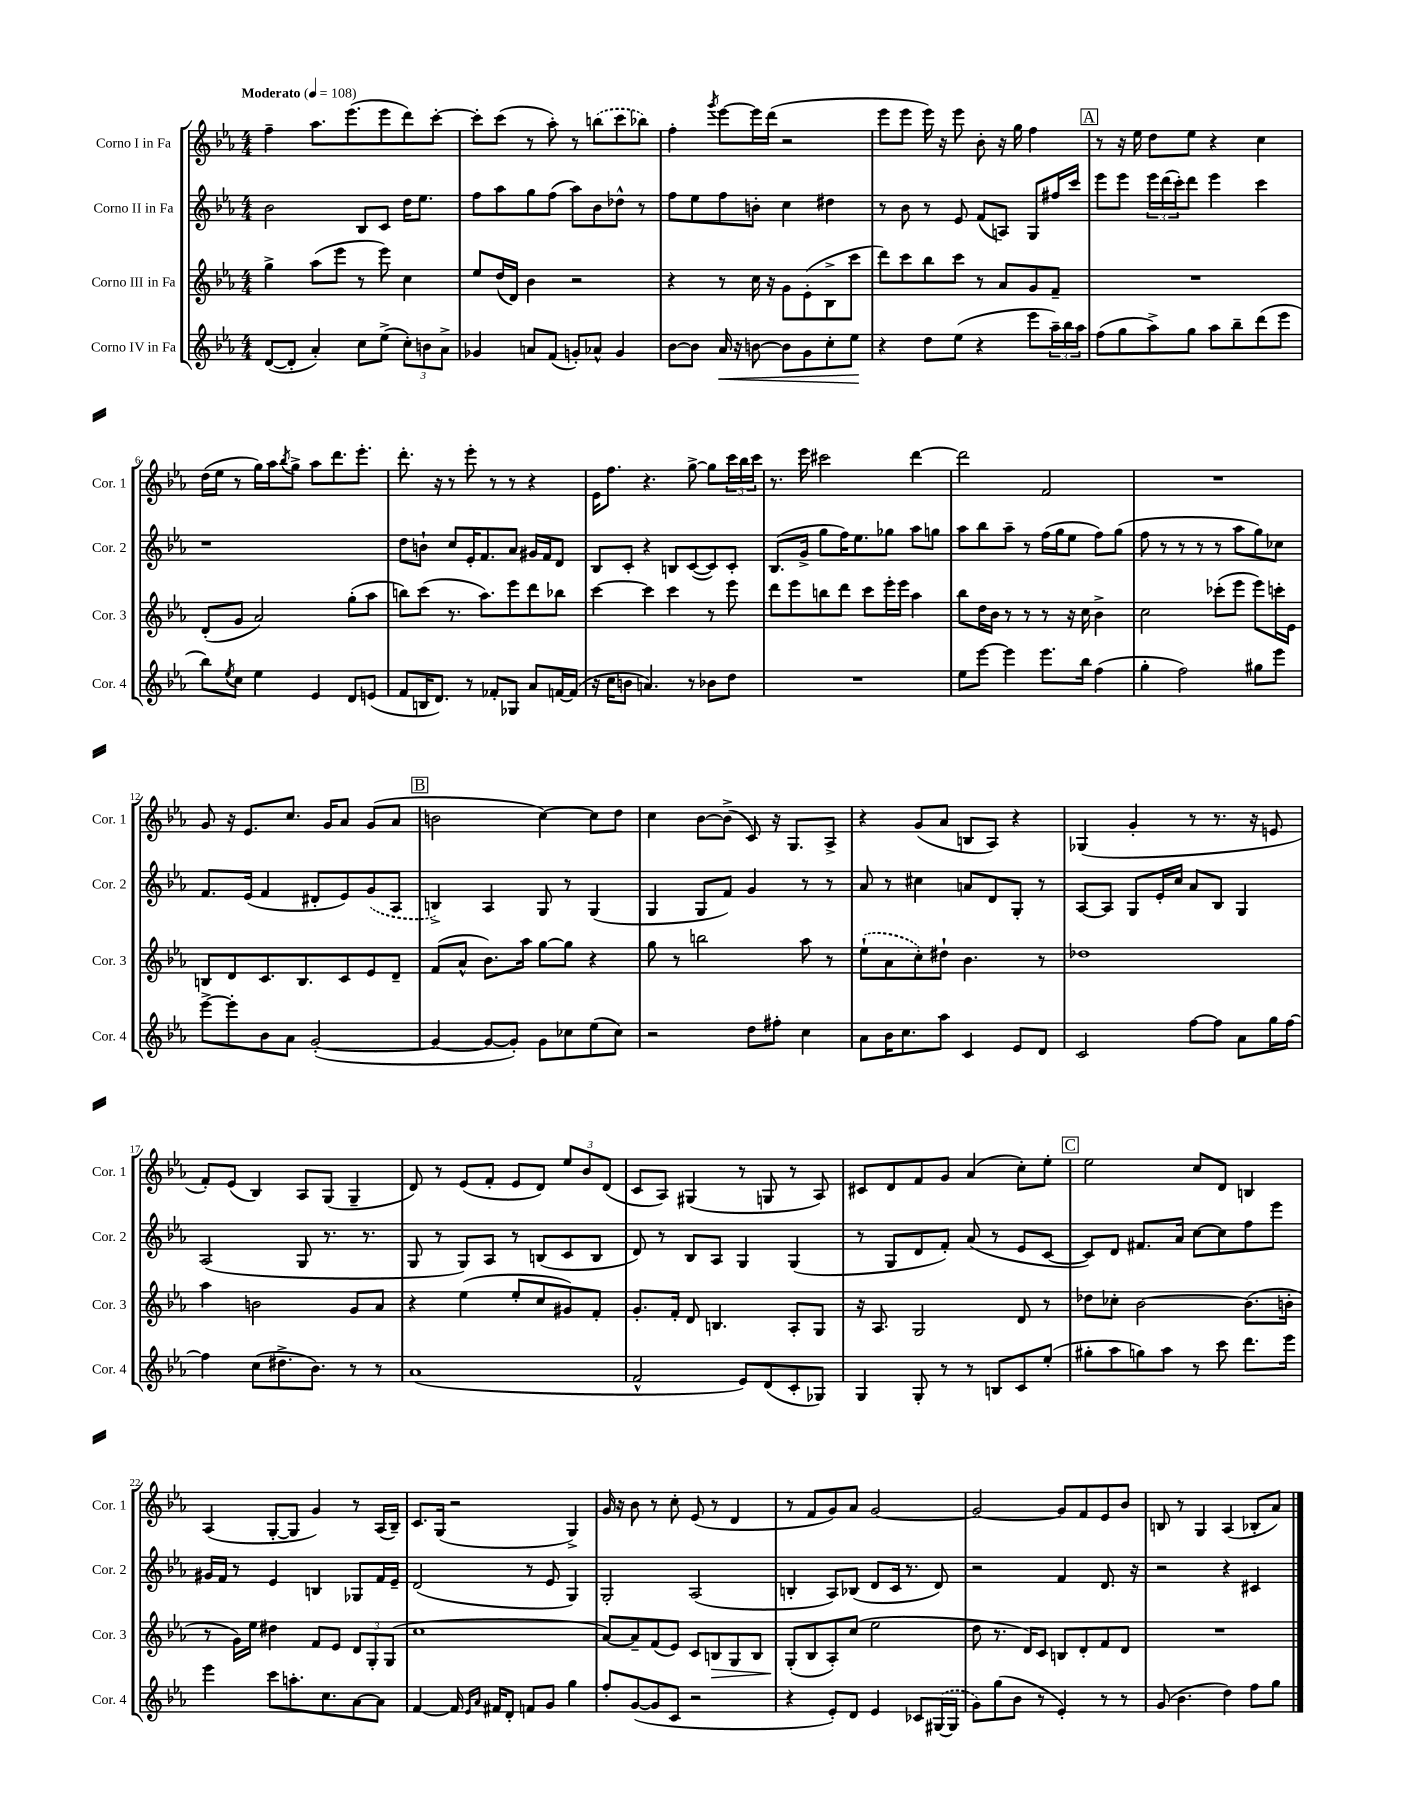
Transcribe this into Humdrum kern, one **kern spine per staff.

**kern	**dynam	**kern	**dynam	**kern	**kern
*part4	*part4	*part3	*part3	*part2	*part1
*staff4	*staff4	*staff3	*staff3	*staff2	*staff1
*I"Corno IV in Fa	*	*I"Corno III in Fa	*	*I"Corno II in Fa	*I"Corno I in Fa
*I'Cor. 4	*	*I'Cor. 3	*	*I'Cor. 2	*I'Cor. 1
*clefG2	*	*clefG2	*	*clefG2	*clefG2
*k[b-e-a-]	*	*k[b-e-a-]	*	*k[b-e-a-]	*k[b-e-a-]
*M4/4	*	*M4/4	*	*M4/4	*M4/4
*MM108	*	*MM108	*	*MM108	*MM108
=1	=1	=1	=1	=1	=1
!	!	!	!	!	!LO:TX:a:B:t=Moderato
([8d/L	.	4gg^\	.	2b-\	4ff~\
8d'/J]	.	.	.	.	.
4a-'/)	.	(8aa-\L	.	.	8.aa-\L
.	.	8eee-\J	.	.	.
.	.	.	.	.	(8.eee-\
8cc\L	.	8r	.	8B-/L	.
(8ee-^\J	.	8eee-\)	.	8c/J	8eee-\
12cc'\L)	.	4cc\	.	16dd\KL	8ddd\)
.	.	.	.	8.ee-\J	.
12bn\	.	.	.	.	.
.	.	.	.	.	[8ccc'\J
12a-^\J	.	.	.	.	.
=2	=2	=2	=2	=2	=2
4g-X/	.	8ee-/L	.	8ff\L	8ccc'\L]
.	.	(16dd/L	.	8aa-\	(8ccc\J
.	.	16d/JJ)	.	.	.
8an/L	.	4b-\	.	8gg\	8r
(8f/J	.	.	.	(8ff\J	8aa-'\)
8gn'/L)	.	2r	.	8aa-\L)	8r
8a-X^^/J	.	.	.	8b-\	(8bbn\L
4g/	.	.	.	8dd-X^^\J	8ccc\
.	.	.	.	8r	8bb-X\J)
=3	=3	=3	=3	=3	=3
[8b-\L	.	4r	.	8ff\L	4ff'\
8b-\J]	.	.	.	8ee-\	.
.	.	.	.	.	8qggg/
!	!LO:HP:b	!	!	!	!
16a-/	<	8r	.	8ff\	[8eee-\L
16r	.	.	.	.	.
[8bn\	.	16cc\	.	8bn'\J	16eee-\L]
.	.	16r	.	.	(16ddd\JJ
8b\L]	.	8g\L	.	4cc\	2r
8g\	.	(8e-'\	.	.	.
8cc'\	.	8B-^\	.	4dd#X\	.
8ee-\J	.	8ccc\J	.	.	.
.	[	.	.	.	.
=4	=4	=4	=4	=4	=4
4r	.	8ddd\L)	.	8r	8eee-\L
.	.	8ccc\	.	8b-\	8eee-\J
8dd\L	.	8bb-\	.	8r	16eee-\)
.	.	.	.	.	16r
(8ee-\J	.	8ccc\J	.	8e-/	8eee-\
4r	.	8r	.	(8f/L	8b-'\
.	.	8a-/L	.	8An/J)	16r
.	.	.	.	.	16gg\
8eee-\L	.	8g/	.	8G/L	4ff\
24aa-~\L)	.	8f~/J	.	16ff#X/L	.
24bb-\	.	.	.	.	.
.	.	.	.	16ccc/JJ	.
24aa-\JJ	.	.	.	.	.
!!LO:REH:place=s1:t=A
=5	=5	=5	=5	=5	=5
(8ff\L	.	1r	.	8eee-\L	8r
8gg\	.	.	.	8eee-\J	16r
.	.	.	.	.	16ee-\
8aa-^\)	.	.	.	24eee-\LL	8dd\L
.	.	.	.	(24ddd\	.
.	.	.	.	24ccc'\J)	.
8gg\J	.	.	.	8ddd\J	8ee-\J
8aa-\L	.	.	.	4eee-\	4r
8bb-~\	.	.	.	.	.
(8ddd\	.	.	.	4ccc\	4cc\
8eee-\J	.	.	.	.	.
!!LO:LB:g=z
=6	=6	=6	=6	=6	=6
8bb-\L)	.	(8d'/L	.	1r	(16dd\LL
.	.	.	.	.	16ee-\JJ
8qee-/	.	.	.	.	.
8cc\J	.	8g/J	.	.	8r
4ee-\	.	2a-/)	.	.	16gg\LL)
.	.	.	.	.	16aa-\J
.	.	.	.	.	8qbb-/
.	.	.	.	.	8gg^\J
4e-/	.	.	.	.	8aa-\L
.	.	.	.	.	8.ddd\
8d/L	.	(8gg'\L	.	.	.
.	.	.	.	.	8.eee-'\J
(8en/J	.	8aa-\J	.	.	.
=7	=7	=7	=7	=7	=7
8f/L	.	8bbn\L)	.	8dd\L	8.ddd'\
16Bn/K	.	(8ccc\J	.	8bn`\J	.
8.d/J)	.	.	.	.	16r
.	.	8.r	.	8cc/L	8r
8r	.	.	.	16e-'/K	8eee-'\
.	.	8.aa-\L)	.	8.f/	.
8f-X'/L	.	.	.	.	8r
8G-X/J	.	8eee-\	.	8a-/J	8r
8a-/L	.	8ddd\	.	16g#X/LL	4r
.	.	.	.	16f/J	.
[16fn/L	.	8bb-X\J	.	8d/J	.
(16f/JJ]	.	.	.	.	.
=8	=8	=8	=8	=8	=8
16r	.	[4ccc\	.	8B-/L	16e-\KL
16cc\KL	.	.	.	.	8.ff\J
8bn\J	.	.	.	8c'/J	.
4.an/)	.	4ccc\]	.	4r	4.r
.	.	4ccc\	.	8Bn/L	.
8r	.	.	.	([8c/	[8gg^\
8b-X\L	.	8r	.	8c/])	8gg\L]
8dd\J	.	8eee-\	.	8c'/J	24ccc\L
.	.	.	.	.	24bb-\
.	.	.	.	.	24ccc\JJ
=9	=9	=9	=9	=9	=9
1r	.	8ddd\L	.	(8.B-/L	8.r
.	.	8eee-\	.	.	.
.	.	.	.	16g^/Jk	16eee-\
.	.	8bbn\	.	8gg\L	2ccc#X\
.	.	8ddd\J	.	16ff\K)	.
.	.	.	.	8.ee-\	.
.	.	8ccc\L	.	.	.
.	.	16eee-'\L	.	8gg-X\J	.
.	.	16eee-\JJ	.	.	.
.	.	4aa-\	.	8aa-\L	[4ddd\
.	.	.	.	8ggn\J	.
=10	=10	=10	=10	=10	=10
8ee-\L	.	8bb-\L	.	8aa-\L	2ddd\]
[8eee-\J	.	16dd\L	.	8bb-\	.
.	.	16b-\JJ	.	.	.
4eee-\]	.	8r	.	8aa-~\J	.
.	.	8r	.	8r	.
8.eee-\L	.	8r	.	(16ff\LL	2f/
.	.	.	.	16gg\J	.
.	.	16r	.	8ee-\J	.
16bb-\Jk	.	16cc\	.	.	.
(4ff\	.	4b-^\	.	8ff\L)	.
.	.	.	.	(8gg\J	.
=11	=11	=11	=11	=11	=11
4gg'\	.	2cc\	.	8ff\	1r
.	.	.	.	8r	.
2ff\)	.	.	.	8r	.
.	.	.	.	8r	.
.	.	(8ccc-X'\L	.	8r	.
.	.	8eee-\J	.	8aa-\L	.
8gg#X\L	.	8eee-\L)	.	8gg\)	.
8eee-\J	.	16cccn'\L	.	8cc-X\J	.
.	.	16e-\JJ	.	.	.
!!LO:LB:g=z
=12	=12	=12	=12	=12	=12
[8eee-^\L	.	8Bn/L	.	8.f/L	8g/
8eee-'\]	.	8d/	.	.	16r
.	.	.	.	(16e-/Jk	8.e-/L
8b-\	.	8.c/	.	4f/	.
8a-\J	.	.	.	.	8.cc/J
.	.	8.B/	.	.	.
([2g'/	.	.	.	8d#X'/L	.
.	.	.	.	.	16g/KL
.	.	8c/	.	8e-/)	8a-/J
.	.	8e-/	.	(8g/	(8g/L
.	.	8d~/J	.	8A-/J	8a-/J
!!LO:REH:place=s1:t=B
=13	=13	=13	=13	=13	=13
4g/_	.	(8f/L	.	4Bn^/)	2bn\
.	.	8a-^^/J	.	.	.
8g/L_	.	8.b-\L)	.	4A-/	.
8g'/J])	.	.	.	.	.
.	.	16aa-\Jk	.	.	.
8g\L	.	[8gg\L	.	8G/	[4cc\)
8cc-X\	.	8gg\J]	.	8r	.
(8ee-\	.	4r	.	(4G/	8cc\L]
8cc-\J)	.	.	.	.	8dd\J
=14	=14	=14	=14	=14	=14
2r	.	8gg\	.	4G/	4cc\
.	.	8r	.	.	.
.	.	2bbn\	.	8G/L	[8b-\L
.	.	.	.	8f/J)	(8b-^\J]
8dd\L	.	.	.	4g/	8c/)
8ff#X'\J	.	.	.	.	16r
.	.	.	.	.	8.G/L
4cc\	.	8aa-\	.	8r	.
.	.	8r	.	8r	8A-^/J
=15	=15	=15	=15	=15	=15
8a-\L	.	(8ee-`\L	.	8a-/	4r
16b-\K	.	8a-\	.	8r	.
8.cc\	.	.	.	.	.
.	.	8cc'\)	.	4cc#X\	(8g/L
8aa-\J	.	8dd#X`\J	.	.	8a-/J
4c/	.	4.b-\	.	8an/L	8Bn/L
.	.	.	.	8d/	8A-/J)
8e-/L	.	.	.	8G'/J	4r
8d/J	.	8r	.	8r	.
=16	=16	=16	=16	=16	=16
2c/	.	1dd-X	.	[8A-/L	(4G-X/
.	.	.	.	8A-/J]	.
.	.	.	.	8G/L	4g'/
.	.	.	.	16e-'/L	.
.	.	.	.	16cc/JJ	.
[8ff\L	.	.	.	8a-/L	8r
8ff\J]	.	.	.	8B-/J	8.r
8a-\L	.	.	.	4G/	.
.	.	.	.	.	16r
16gg\L	.	.	.	.	8en/
[16ff\JJ	.	.	.	.	.
!!LO:LB:g=z
=17	=17	=17	=17	=17	=17
4ff\]	.	4aa-\	.	(2A-/	8f'/L)
.	.	.	.	.	(8e-/J
(8cc\L	.	2bn\	.	.	4B-/)
8.dd#X^\	.	.	.	.	.
.	.	.	.	8G/	8A-/L
8.b-\J)	.	.	.	.	.
.	.	.	.	8.r	(8G/J
8r	.	8g/L	.	.	4G~/
.	.	.	.	8.r	.
8r	.	8a-/J	.	.	.
=18	=18	=18	=18	=18	=18
(1a-	.	4r	.	8G/	8d/)
.	.	.	.	8r	8r
.	.	(4ee-\	.	8G/L)	(8e-/L
.	.	.	.	8A-/J	8f'/J
.	.	8ee-'/L	.	8r	8e-/L
.	.	8cc/	.	(8Bn/L	8d/J)
.	.	8g#X/)	.	8c/	12ee-/L
.	.	.	.	.	12b-/
.	.	8f'/J	.	8B/J	.
.	.	.	.	.	(12d/J
=19	=19	=19	=19	=19	=19
2f^^/	.	8.g'/L	.	8d/)	8c/L
.	.	.	.	8r	8A-/J)
.	.	16f'/Jk	.	.	.
.	.	8d/	.	8B-/L	(4G#X/
.	.	4.Bn/	.	8A-/J	.
8e-/L)	.	.	.	4G/	8r
(8d/	.	.	.	.	8Gn/
8c'/	.	8A-'/L	.	(4G/	8r
8G-X/J)	.	8G/J	.	.	8A-/)
=20	=20	=20	=20	=20	=20
4G/	.	16r	.	8r	8c#X/L
.	.	8.A-/	.	.	.
.	.	.	.	8G/L	8d/
8G'/	.	2G/	.	8d/	8f/
8r	.	.	.	8f'/J)	8g/J
8r	.	.	.	(8a-/	(4a-/
8Bn/L	.	.	.	8r	.
8c/	.	8d/	.	8e-/L	8cc'\L)
(8ee-'/J	.	8r	.	[8c/J	8ee-'\J
!!LO:REH:place=s1:t=C
=21	=21	=21	=21	=21	=21
8gg#X'\L	.	8dd-X\L	.	8c/L])	2ee-\
8aa-\	.	8cc-X'\J	.	8d/J	.
8ggn\)	.	[2b-\	.	8.f#X/L	.
8aa-\J	.	.	.	.	.
.	.	.	.	16a-/Jk	.
8r	.	.	.	[8cc\L	8cc/L
8ccc\	.	.	.	8cc\]	8d/J
8.ddd\L	.	(8.b-\L]	.	8ff\	4Bn/
.	.	.	.	8eee-\J	.
16eee-\Jk	.	16bn'\Jk	.	.	.
!!LO:LB:g=z
=22	=22	=22	=22	=22	=22
4eee-\	.	8r	.	16g#X/LL	(4A-/
.	.	.	.	16f/JJ	.
.	.	16g\LL)	.	8r	.
.	.	16ee-\JJ	.	.	.
8ccc\L	.	4dd#X\	.	4e-/	[8G'/L
8.aan'\	.	.	.	.	8G/J]
.	.	8f/L	.	4Bn/	4g/)
8.cc\	.	.	.	.	.
.	.	8e-/J	.	.	.
[8a-\	.	12d/L	.	8G-X/L	8r
.	.	12G'/	.	.	.
8a-\J]	.	.	.	16f/L	(16A-/LL
.	.	(12G/J	.	.	.
.	.	.	.	16e-~/JJ	16B-~/JJ)
=23	=23	=23	=23	=23	=23
[4f/	.	1cc	.	(2d/	8.c/L
.	.	.	.	.	(16G/Jk
16f/]	.	.	.	.	2r
16qqe-/LL	.	.	.	.	.
16qqa-/JJ	.	.	.	.	.
16f#X/KL	.	.	.	.	.
8d'/J	.	.	.	.	.
8fn/L	.	.	.	8r	.
8g/J	.	.	.	8e-/	.
4gg\	.	.	.	4G/)	4G^/)
=24	=24	=24	=24	=24	=24
8ff'/L	.	[8a-/L)	.	2G'/	16g/
.	.	.	.	.	16r
([8g/	.	8a-~/]	.	.	8b-\
8g/]	.	(8f/	.	.	8r
8c/J	.	8e-/J)	.	.	8cc'\
2r	.	8c/L	.	(2A-/	(8e-/
!	!	!	!LO:HP:b	!	!
.	.	8Bn/	>	.	8r
.	.	8G/	.	.	4d/
.	.	8B/J	.	.	.
=25	=25	=25	=25	=25	=25
4r	.	(8G'/L	.	4Bn'/	8r
.	.	8B-/	]	.	8f/L
8e-'/L)	.	8A-'/)	.	8A-/L)	8g/)
8d/J	.	(8cc/J	.	(8B-X/J	8a-/J
4e-/	.	2ee-\	.	8d/L	[2g/
.	.	.	.	16c/Jk	.
.	.	.	.	8.r	.
8c-X/L	.	.	.	.	.
([16G#X/L	.	.	.	8d/)	.
16G#/JJ]	.	.	.	.	.
=26	=26	=26	=26	=26	=26
8g\L)	.	8dd\	.	2r	2g/_
(8gg\	.	8.r	.	.	.
8b-\J	.	.	.	.	.
.	.	16d/KL)	.	.	.
8r	.	8c/J	.	.	.
4e-'/)	.	8Bn/L	.	4f/	8g/L]
.	.	8d'/	.	.	8f/
8r	.	8f/	.	8.d/	8e-/
8r	.	8d/J	.	.	8b-/J
.	.	.	.	16r	.
=27	=27	=27	=27	=27	=27
(8g/	.	1r	.	2r	8Bn/
4.b-\	.	.	.	.	8r
.	.	.	.	.	4G/
4dd\)	.	.	.	4r	(4A-/
8ff\L	.	.	.	4c#X/	8B-X'/L
8gg\J	.	.	.	.	8a-/J)
==	==	==	==	==	==
*-	*-	*-	*-	*-	*-
